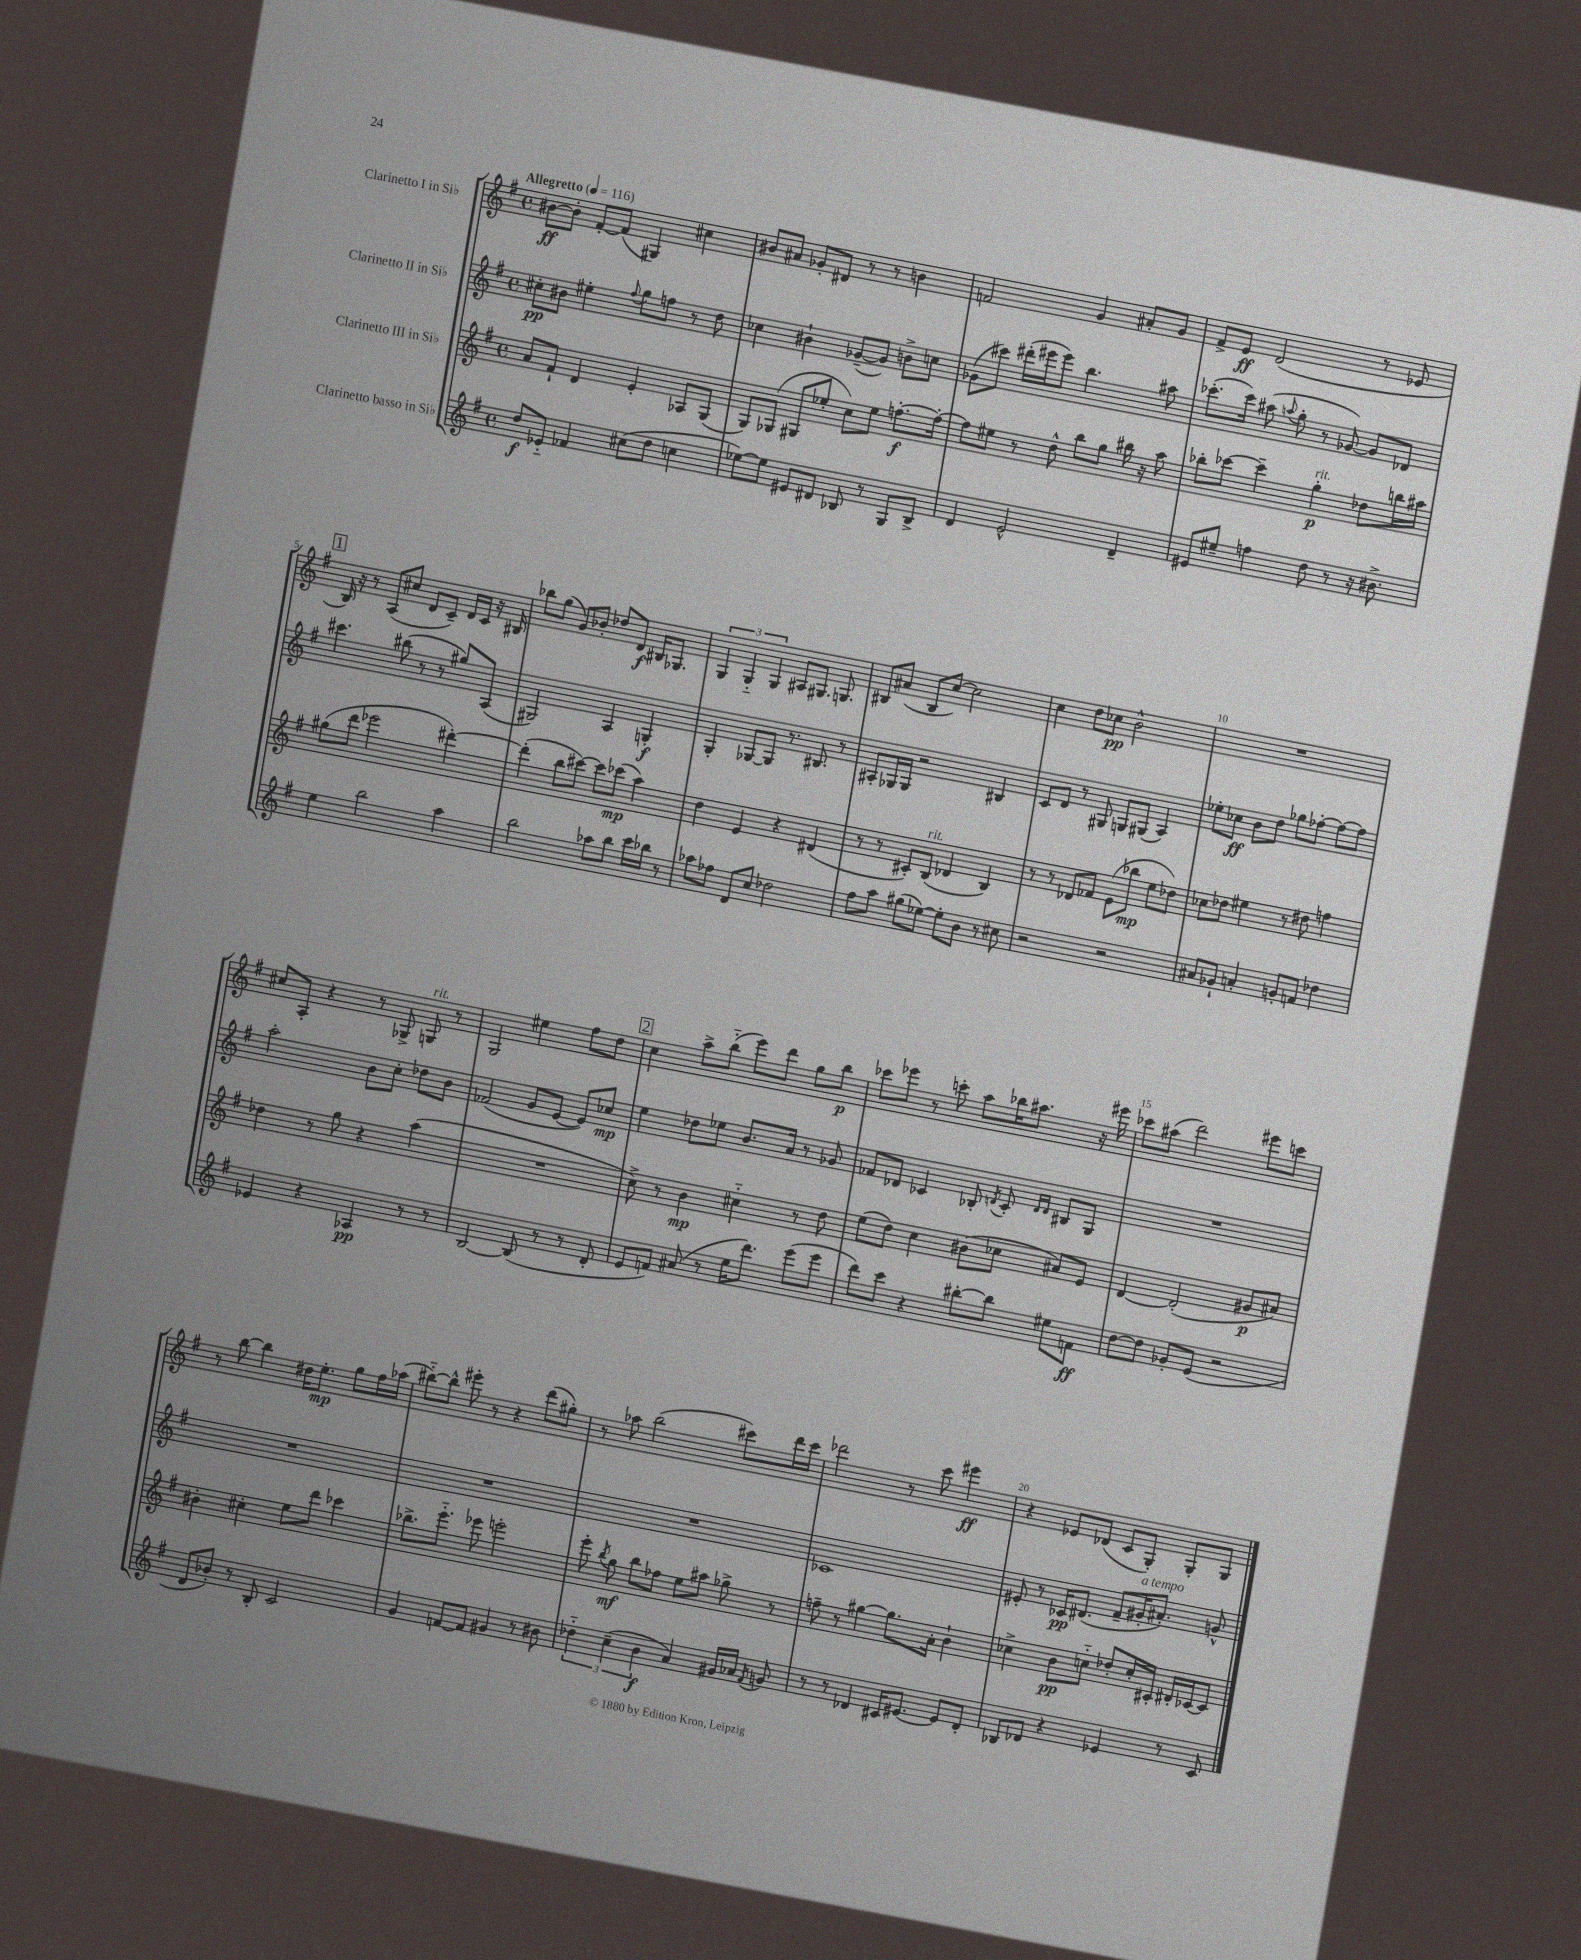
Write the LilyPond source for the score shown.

<<
\new StaffGroup <<
\new Staff = "s0" \with { instrumentName = "Clarinetto I in Sib" } {
    \clef treble \key g \major \defaultTimeSignature \time 4/4 \tempo "Allegretto" 4 = 116
    \autoBeamOff bis'8[~\ff bis'8]-. fis'8[~-. fis'8]( gis4) cis''4 |
    bis'8[ ais'8] ges'8[-. dis'8] r8 r8 b'4 |
    f'2 g'4 ais'8[-. g'8] |
    fis'8[-> e'8]\ff d'2( r8 ees'8 |
    \mark \markup { \box "1" } b16) r16 r8 a8[( cis''8] d'8[ c'8]--) d'16[ c'16] r16 bis16 |
    bes''8[ g''8]( g'8[) bes'8]-. des''8[ d'8]\f bis16[ ges8.] |
    \tuplet 3/2 { g4 g4-_ g4 } ais8[ gis8.] g8. |
    bis8[ ais'8]( bis8[ c''8]~) c''2 |
    c''4 d''8[ ces''8]\pp b'2-^ |
    R1 |
    cis''8[ a8]-. r4 r8 ges8-> g8^\markup { \italic "rit." } r8 |
    g2 eis''4 fis''8[ d''8] |
    \mark \markup { \box "2" } c''4 a''8[-> b''8]-_( e'''8[) d'''8] g''8[ b''8]\p |
    ces'''8[ ees'''8] r8 c'''8-. a''8[ bes''16 ais''8.] r16 eis'''16 |
    ces'''8[ ais''8]( d'''2) eis'''8[ c'''8] |
    r8 b''8~ b''4 dis''16[ e''8.]-.\mp g''8[ fis''16 aes''16]( |
    bis''8[~-_) bis''8]-^ eis'''8-. r8 r4 d'''8[( gis''8]-.) |
    r8 aes''8 b''2( cis'''8[) d'''16 cis'''16] |
    des'''2 r8 c'''8 eis'''4\ff |
    r4 ees'8[ des'8]( c'8[ g8]-.) g8[-. g8] \bar "|." |
}
\new Staff = "s1" \with { instrumentName = "Clarinetto II in Sib" } {
    \clef treble \key g \major \defaultTimeSignature \time 4/4
    \autoBeamOff cis''8[-.\pp bis'8] eis''4-. \appoggiatura { fis''8 } g''8[ f''8] r8 d''8 |
    ces''4 bis'4-! ges'8[~--( ges'8]) b'8[-> c''8] |
    ges'8[( cis'''8]) dis'''16[-.( eis'''16 eis'''8]) b''4. ais''8 |
    ces'''8.[-.( ces'''16]) ais''8( \appoggiatura { a''8 } g''8-. r8 ges'8~) ges'8[ des'8] |
    \mark \markup { \box "1" } cis'''4. bis''8( r8 r8 gis''8[) a8]( |
    gis2) a4 g4-.\f |
    g4-. ges8[~ ges8] r8. bis8. r8 |
    ais8[-. ges16 ges16] r2 bis4 |
    c'8[ d'8] r8 gis8 g8[ gis8]( a4) |
    ees''8[-. ces''8]\ff b'8[ d''8] ges''8[ fes''8]~-. fes''8[~ fes''8] |
    a''2-. b'8[ c''8]-. des''8[ b'8] |
    fes'2( g'8[ e'8]~ e'8[) ces''8]\mp |
    \mark \markup { \box "2" } e''4 des''8[ ees''8] b'8.[ a'16] r8 ges'8 |
    fes'8[ des'8] ces'4 bes8-. \acciaccatura { d'8 } ces'8-. \grace { d'16[ d'16] } bis8[ g8] |
    R1 |
    R1 |
    R1 |
    R1 |
    ces'1 |
    eis'8-. r8 ces'16[\pp dis'8.]( fis'8[-- gis'16-.^\markup { \italic "a tempo" } ais'8.]-.) g'8-^ \bar "|." |
}
\new Staff = "s2" \with { instrumentName = "Clarinetto III in Sib" } {
    \clef treble \key g \major \defaultTimeSignature \time 4/4
    \autoBeamOff a'8[ fis'8]-! d'4 e'4-. aes8[ g8]( |
    g8[) ges8]( gis8[ ees''8]-. c''8[) ees''8] f''8.[~-.\f f''16]~-. |
    f''8[ eis''8] r8 d''8-^ b''8[ g''8] bis''16 r16 a''8 |
    bes''8[-. ces'''8]~ ces'''4-- g''4-.\p^\markup { \italic "rit." } des''8[ b''16 ais''16] |
    \mark \markup { \box "1" } gis''8[( d'''8] ees'''2 dis'''4~-.) |
    dis'''4-.( b''8[ cis'''8]~) cis'''8[ ces'''8]\mp( a''4) |
    d''4 e'4 r4 dis'4( |
    r8 r8 cis'8[-.) b8]^\markup { \italic "rit." }( des'4 b4) |
    r8 r8 des'8[ fes'8] e'8[( bes''8]\mp e''8[ des''8]) |
    ces''8[ des''8] eis''4 r8 dis''8 f''4 |
    des''4 r8 g''8 r4 a''4( |
    R1 |
    \mark \markup { \box "2" } c''8->) r8 b'4\mp cis''4-_ r8 d''8 |
    e''8[( d''8]) c''4 bis'8[( ces''8] ais'8[) e'8] |
    d'4~ d'2-.( gis'8[\p ais'8]) |
    bis'4-. cis''4-. e''8[ d'''8] ces'''4 |
    bes''8.[-> e'''8.]-_ ees'''8 e'''2-. |
    e'''8-. \acciaccatura { b''8 } g''8\mf b''8[ fes''8] e''8[ ais''8] ges''8-> r8 |
    f''8-- r8 gis''4~ gis''8.[ a'16]-. b'4-! |
    ces''4-> b'8[\pp c''8]-_ des''8[-. c''16-. cis'16]-. dis'16[-. ces'16~ ces'8] \bar "|." |
}
\new Staff = "s3" \with { instrumentName = "Clarinetto basso in Sib" } {
    \clef treble \key g \major \defaultTimeSignature \time 4/4
    \autoBeamOff d''8[\f ees'8]-_ fes'4 cis''8[( d''8] c''4 |
    ees''8[~) ees''8] eis'8[ dis'8] bes8 r8 g8[ bes8]-> |
    d'4 e'2-^ d'4-- |
    eis'8[ eis''8]-- f''4 d''8 r8 r16 bis'8.-> |
    \mark \markup { \box "1" } e''4 b''2 a''4 |
    b''2 aes''8[ b''8] c'''16[ bes''16] r8 |
    aes''8[ fes''8] d'8[ c''8] des''2 |
    fis''8[ a''8] gis''8[( ees''8]~) ees''8[-. b'8] r8 cis''8 |
    r2 r2 |
    ais'8[ ges'8]-! a'4-. g'8[-. f'8] des''4 |
    ees'4 r4 aes4\pp r8 r8 |
    b2~ b8( r8 r8 d'8-. |
    \mark \markup { \box "2" } e'8[ f'8]) ais'8( r8 e''16[ d'''8.]) e'''8[( e'''8] |
    d'''8[) c'''8] r4 bis''8[~-. bis''8] eis''8[ f'8]\ff |
    d''8[~ d''8] ges'8[-. e'8]( r2 |
    d'8[ bes'8]-.) r8 b8-. c'2 |
    g'4 f'8[~ f'8] gis'4 r8 bis'8 |
    \tuplet 3/2 { des''4-_ c''4--( b'4\f } a'4) gis'16[ aes'16] \acciaccatura { fis'8 } g'8 |
    r8 r8 des'4 cis'16[ eis'8.]~ eis'8[ des'8]-. |
    bes8[ des'8] r4 ees'4 r8 c'8 \bar "|." |
}
>>
>>
\layout { \context { \Score \override BarNumber.break-visibility = ##(#f #t #t) barNumberVisibility = #(every-nth-bar-number-visible 5) } }
